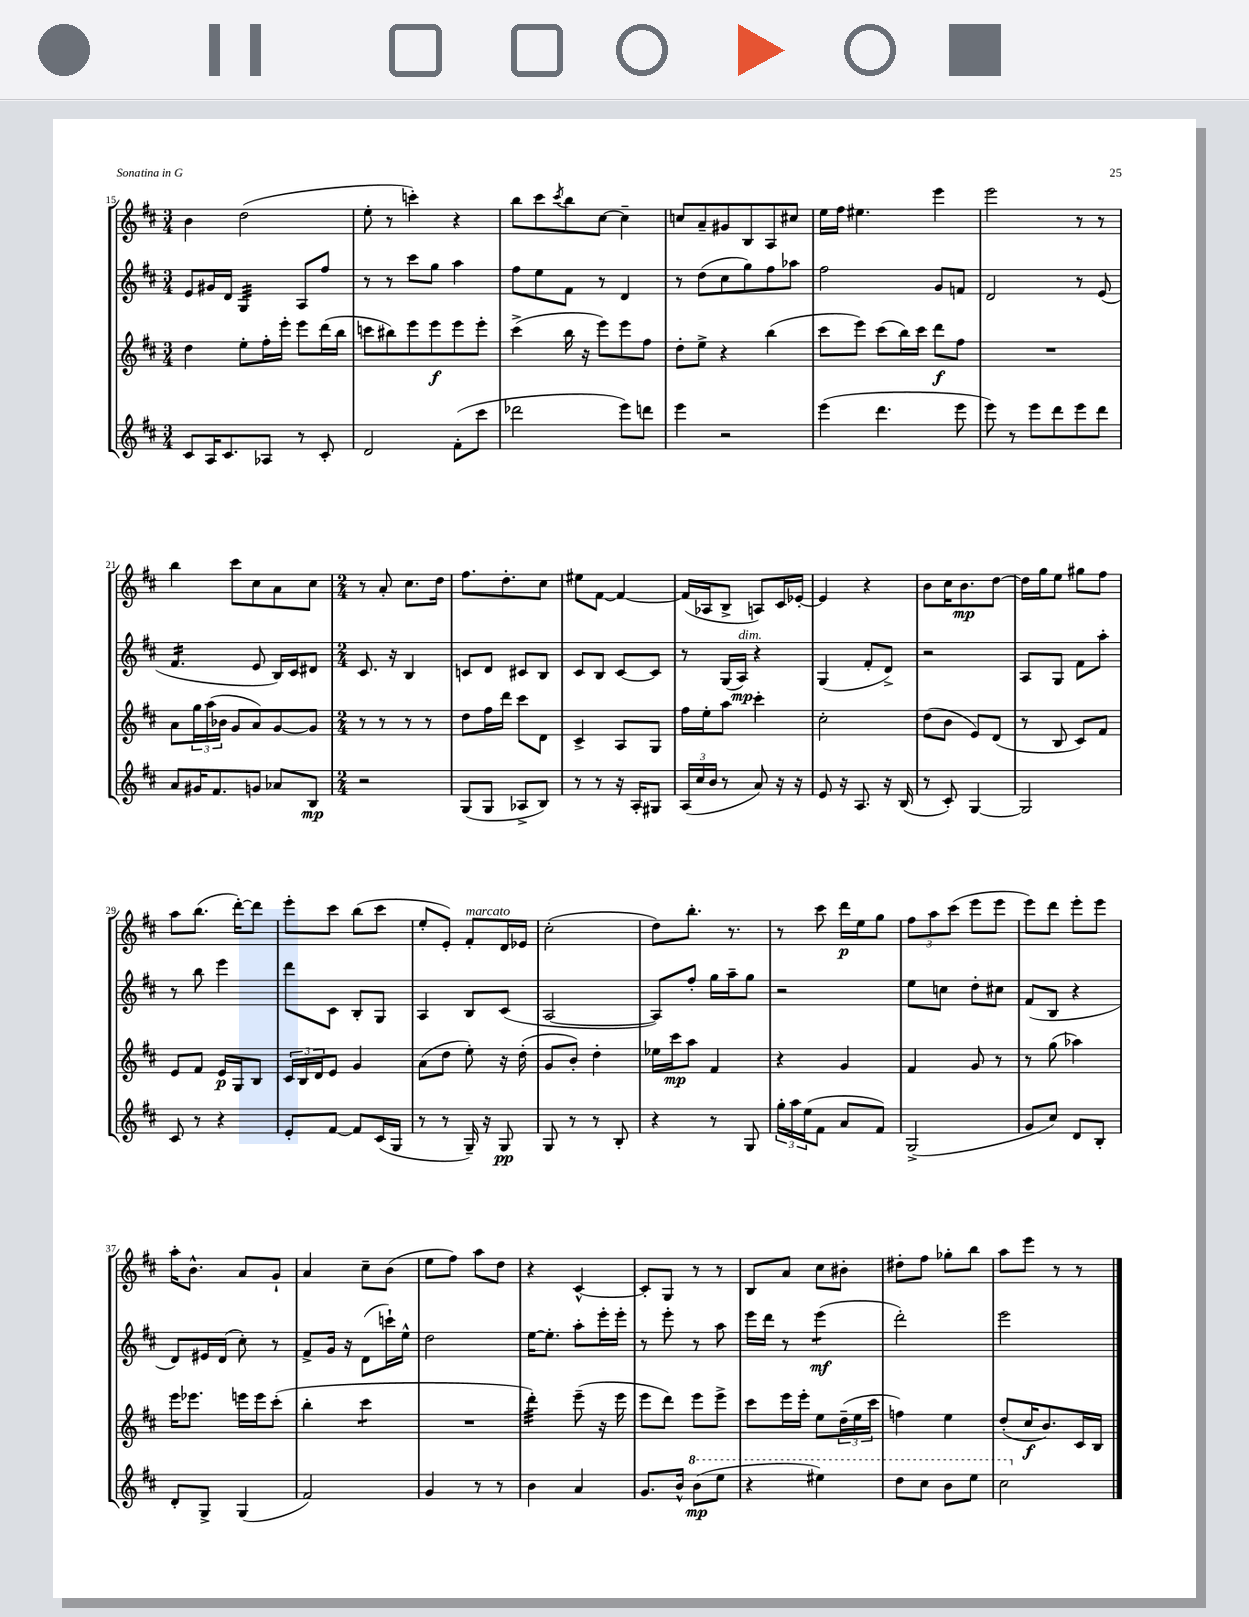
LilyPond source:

<<
\new StaffGroup <<
\new Staff = "s0" {
    \clef treble \key d \major \numericTimeSignature \time 3/4
    b'4 d''2( |
    e''8-. r8 c'''4-.) r4 |
    b''8 cis'''8 \acciaccatura { cis'''8 } b''8 cis''8~ cis''4-- |
    c''8 a'8-- gis'8 b8 a8 cis''8 |
    e''16 fis''16 eis''4. e'''4 |
    e'''2 r8 r8 |
    b''4 cis'''8 cis''8 a'8 cis''8 |
    \numericTimeSignature \time 2/4 r8 a'8-. cis''8. d''16 |
    fis''8. d''8.-. cis''8 |
    eis''8 fis'8~ fis'4~ |
    fis'16( aes16 b8-> a8) cis'16 ees'16~-. |
    ees'4 r4 |
    b'8 cis''16 b'8.\mp d''8~ |
    d''16 g''16 e''8 gis''8 fis''8 |
    a''8 b''8.( d'''16~-.) d'''8 |
    e'''8-. cis'''8 b''8( cis'''8 |
    e''8-. e'8-.) fis'8-.^\markup { \italic "marcato" } d'16 ees'16 |
    cis''2-.( |
    d''8) b''8.-. r8. |
    r8 cis'''8 d'''16\p e''16 g''8 |
    \tuplet 3/2 { fis''8 a''8 cis'''8( } e'''8 e'''8 |
    e'''8) d'''8 e'''8-. e'''8 |
    a''16-. b'8.-^ a'8 g'8-! |
    a'4 cis''8-- b'8( |
    e''8 fis''8) a''8 d''8 |
    r4 cis'4~-^ |
    cis'8-. g8 r8 r8 |
    b8 a'8 cis''8 bis'8-. |
    dis''8-. fis''8 ges''8-. b''8 |
    a''8 e'''8 r8 r8 \bar "|." |
}
\new Staff = "s1" {
    \clef treble \key d \major \numericTimeSignature \time 3/4
    e'8 gis'16 d'16 g4:32 a8 fis''8 |
    r8 r8 cis'''8 g''8 a''4 |
    fis''8 e''8 fis'8 r8 d'4 |
    r8 d''8( cis''8 g''8) fis''8 aes''8 |
    fis''2 g'8 f'8 |
    d'2 r8 e'8( |
    fis'4.:16 e'8 b16) cis'16 dis'8 |
    \numericTimeSignature \time 2/4 cis'8. r16 b4 |
    c'8 d'8 cis'8 b8 |
    cis'8 b8 cis'8~ cis'8 |
    r8 g16( a16\mp^\markup { \italic "dim." }) r4 |
    g4( fis'8-. d'8->) |
    r2 |
    a8 g8 fis'8 a''8-. |
    r8 b''8 e'''4 |
    d'''8 cis'8 b8-. g8 |
    a4 b8 cis'8( |
    a2~ |
    a8) fis''8-. g''16 a''16-- g''8 |
    r2 |
    e''8 c''8 d''8-. cis''8 |
    fis'8( b8 r4 |
    d'8) eis'16 d'16( cis''8-.) r8 |
    fis'8-> g'16 r16 d'8( c'''16-!) e''16-^ |
    d''2 |
    e''16~ e''8.-. a''8-. e'''16-. e'''16-. |
    r8 e'''8-. r8 a''8 |
    e'''16 d'''16 r8 e'''4:8\mf( |
    d'''2-.) |
    e'''2 \bar "|." |
}
\new Staff = "s2" {
    \clef treble \key d \major \numericTimeSignature \time 3/4
    d''4 e''8-. fis''16-. e'''16-. e'''8 d'''16( b''16 |
    c'''8 bis''8) e'''8 e'''8\f e'''8 e'''8-. |
    cis'''4->( b''16 r16 e'''8) e'''8 fis''8 |
    d''8-. e''8-> r4 b''4( |
    cis'''8 e'''8) cis'''8( b''16) cis'''16 d'''8\f fis''8 |
    R2. |
    a'8 \tuplet 3/2 { g''16 a''16( bes'16 } g'8 a'8) g'8~ g'8 |
    \numericTimeSignature \time 2/4 r8 r8 r8 r8 |
    d''8 fis''16 d'''16 cis'''8 d'8 |
    cis'4-> a8 g8 |
    fis''16 e''16-. a''8 cis'''4-. |
    cis''2-. |
    d''8( b'8 e'8) d'8( |
    r8 b8 cis'8) fis'8 |
    e'8 fis'8 e'16\p g16 b8 |
    \tuplet 3/2 { cis'16 b16 d'16 } e'8 g'4 |
    a'8( d''8 e''8-.) r16 d''16-.( |
    g'8 b'8-.) d''4-. |
    ees''16 cis'''16\mp a''8 fis'4 |
    r4 g'4 |
    fis'4 g'8 r8 |
    r8 g''8( aes''4) |
    e'''16 ees'''8. e'''16 e'''16 cis'''8-.( |
    b''4-. cis'''4:8 |
    R2 |
    d'''4:32-.) e'''8--( r16 e'''16 |
    e'''8 d'''8) e'''8 e'''8-> |
    cis'''8 e'''16 e'''16-. e''8 \tuplet 3/2 { d''16--( e''16 cis'''16 } |
    f''4) e''4 |
    d''8-.( cis''16\f b'8.) cis'16 b16 \bar "|." |
}
\new Staff = "s3" {
    \clef treble \key d \major \numericTimeSignature \time 3/4
    cis'8 a16 cis'8. aes8 r8 cis'8-. |
    d'2 fis'8-.( cis'''8 |
    des'''2 e'''8) d'''8 |
    e'''4 r2 |
    e'''4( d'''4. e'''8 |
    e'''8) r8 e'''8 d'''8 e'''8 d'''8 |
    a'8 gis'16 fis'8. g'8 aes'8 b8\mp |
    \numericTimeSignature \time 2/4 r2 |
    g8( g8 aes8-> b8) |
    r8 r8 r16 a16-. gis8 |
    \tuplet 3/2 { a16( cis''16 b'16 } r8 a'8) r16 r16 |
    e'8 r16 a8. r16 b16( |
    r8 cis'8-.) g4~ |
    g2 |
    cis'8 r8 r4 |
    e'8-. fis'8~ fis'8 cis'16( g16 |
    r8 r8 g16--) r16 g8\pp |
    g8 r8 r8 b8-. |
    r4 r8 g8 |
    \tuplet 3/2 { g''16-. a''16 e''16( } fis'8 a'8 fis'8) |
    g2->( |
    g'8 cis''8) d'8 b8-. |
    d'8-. g8-> g4( |
    fis'2) |
    g'4 r8 r8 |
    b'4 a'4 |
    g'8. b'16-^ \ottava #1 b''8\mp( e'''8 |
    r4 eis'''4) |
    d'''8 cis'''8 b''8 e'''8 |
    cis'''2 \ottava #0 \bar "|." |
}
>>
>>
\layout { \context { \Score currentBarNumber = #15 } }
